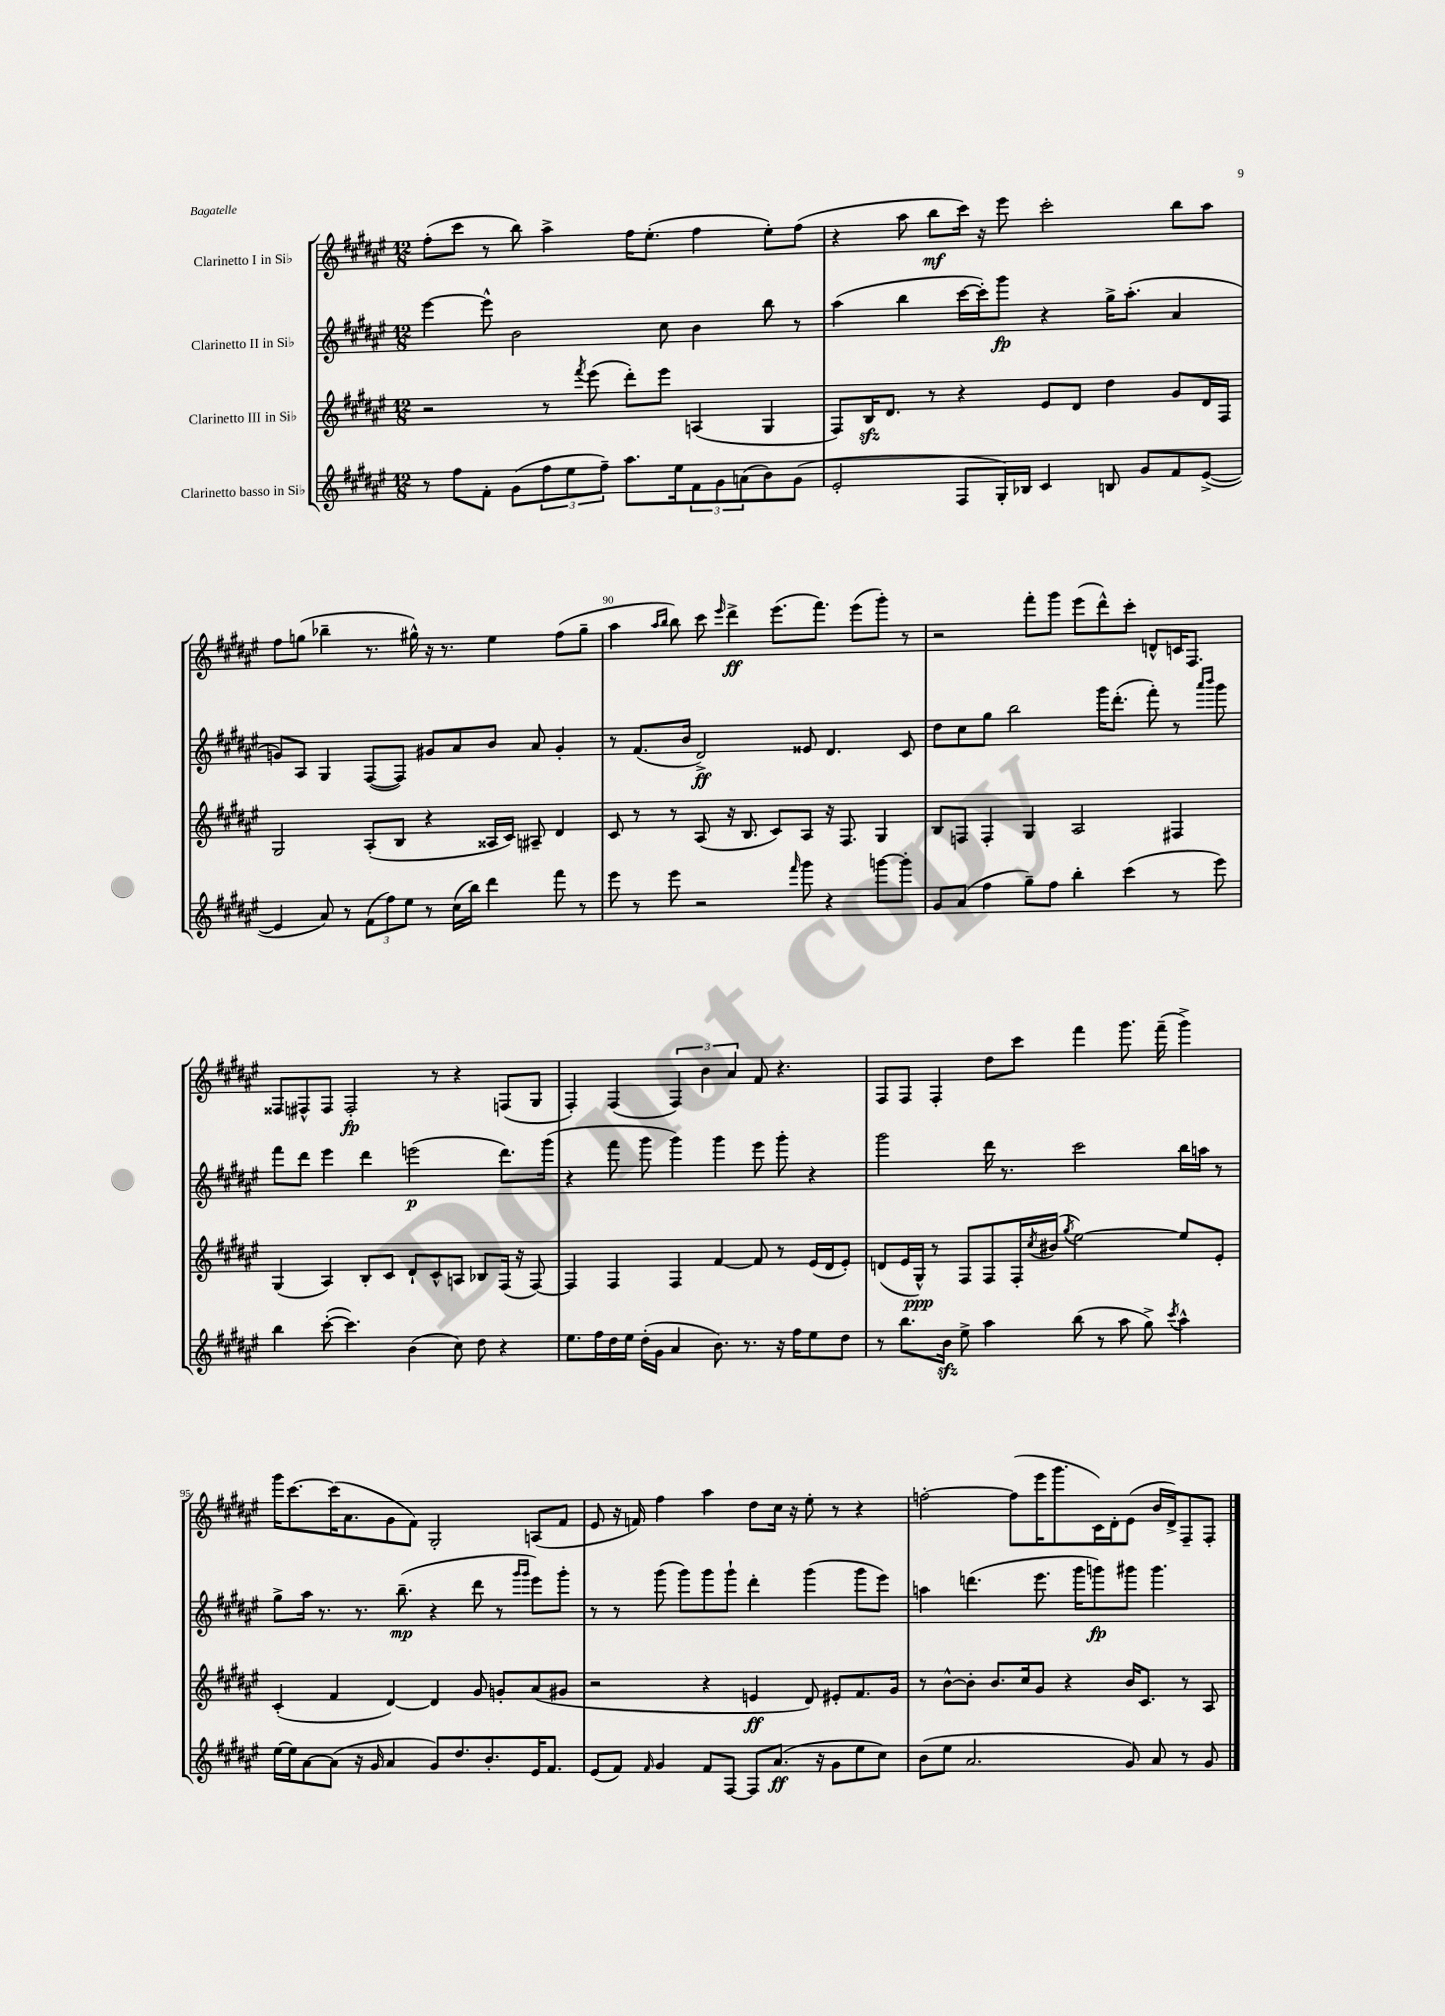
<<
\new StaffGroup <<
\new Staff = "s0" \with { instrumentName = "Clarinetto I in Sib" } {
    \clef treble \key fis \major \numericTimeSignature \time 12/8
    fis''8-.( cis'''8 r8 b''8) ais''4-> fis''16 eis''8.-.( fis''4 eis''8-.) fis''8( |
    r4 ais''8 b''8\mf cis'''16) r16 eis'''8 cis'''2-. b''8 ais''8 |
    fis''8 g''8( bes''4-- r8. gis''16-^) r16 r8. eis''4 fis''8( gis''8-- |
    ais''4 \grace { ais''16 b''16 } b''8) cis'''8 \grace { eis'''16 } dis'''4->\ff eis'''8.( fis'''8.) eis'''8( gis'''8-.) r8 |
    r2 fis'''8-. gis'''8 eis'''8( dis'''8-^) cis'''8-. d'8-^ c'16 fis8. |
    fisis8 fis8-^ fis8 fis2-.\fp r8 r4 f8( gis8 |
    fis4-.) fis4( \tuplet 3/2 { fis4) b'4 ais'4 } fis'8 r4. |
    fis8 fis8 fis4-. dis''8 cis'''8 fis'''4 gis'''8. fis'''16--( gis'''4->) |
    gis'''16 cis'''8.~ cis'''16( ais'8. gis'8 fis'8) gis2-. a8( fis'8 |
    eis'8 r16 f'16) fis''4 ais''4 dis''8 cis''16 r16 eis''8-. r8 r4 |
    f''2~-. f''8( eis'''16 gis'''8. cis'16) dis'16-. eis'8( b'16 dis'16->) fis8-- fis8-. \bar "|." |
}
\new Staff = "s1" \with { instrumentName = "Clarinetto II in Sib" } {
    \clef treble \key fis \major \numericTimeSignature \time 12/8
    eis'''4~ eis'''8-^ b'2 cis''8 b'4 b''8 r8 |
    ais''4( b''4 cis'''16~ cis'''16-.) gis'''8\fp r4 gis''16-> ais''8.-.( ais'4 |
    g'8) ais8 gis4 fis8~( fis8) gis'8 ais'8 b'8 ais'8 gis'4-. |
    r8 fis'8.( b'16 dis'2->\ff) eisis'8 dis'4. cis'8 |
    dis''8 cis''8 gis''8 b''2 gis'''16 dis'''8.-.( fis'''8-.) r8 \grace { ais'''16 b'''16 } gis'''8 |
    fis'''8 dis'''8 eis'''4 dis'''4 e'''2\p( dis'''8.) gis'''16( |
    r4 fis'''8 gis'''8 gis'''4) gis'''4 eis'''8 gis'''8-. r4 |
    gis'''2 dis'''16 r8. cis'''2 b''16 a''16 r8 |
    gis''8-> ais''16 r8. r8. b''8.--\mp( r4 dis'''8 r8 \grace { gis'''16 gis'''16 } eis'''8) gis'''8-. |
    r8 r8 gis'''8( gis'''8) gis'''8 gis'''8-! dis'''4-. gis'''4( gis'''8 eis'''8) |
    a''4 d'''4.( eis'''8. gis'''16 g'''8\fp) gis'''8 gis'''4. \bar "|." |
}
\new Staff = "s2" \with { instrumentName = "Clarinetto III in Sib" } {
    \clef treble \key fis \major \numericTimeSignature \time 12/8
    r2 r8 \acciaccatura { fis'''8 } eis'''8( dis'''8-.) eis'''8 a4( gis4 |
    fis8) b16\sfz dis'8. r8 r4 eis'8 dis'8 dis''4 gis'8 dis'16 fis16 |
    gis2 ais8-.( b8 r4 aisis16 cis'16) ais8-- dis'4 |
    cis'8 r8 r8 ais8( r16 b8. cis'8) ais8 r16 fis8. gis4 |
    b8 f8 f4-. gis4 ais2 fis4 |
    gis4( ais4) b8-. cis'8 dis'8-! cis'8-^ a8 bes8 fis16( r16 fis8~) |
    fis4 fis4 fis4 fis'4~ fis'8 r8 eis'16( dis'16 eis'8-.) |
    d'8( eis'16 gis16-^\ppp) r8 fis8 fis8 fis16-. \acciaccatura { cis''8 } bis'16( \acciaccatura { gis''8 } eis''2~) eis''8 eis'8-. |
    cis'4-.( fis'4 dis'4~) dis'4 gis'8 g'8-. ais'8( gis'8 |
    r2 r4 e'4\ff dis'8) eis'8-. fis'8. gis'16 |
    r8 b'8~-^ b'8-. b'8. cis''16 gis'8 r4 b'16 cis'8. r8 ais8 \bar "|." |
}
\new Staff = "s3" \with { instrumentName = "Clarinetto basso in Sib" } {
    \clef treble \key fis \major \numericTimeSignature \time 12/8
    r8 fis''8 fis'8-. gis'8( \tuplet 3/2 { fis''8 eis''8 fis''8--) } ais''8. eis''16 \tuplet 3/2 { fis'8 gis'8 a'8( } b'8) gis'8( |
    eis'2-. fis8 gis16-.) bes16 cis'4 b8 gis'8 fis'8 eis'8~->( |
    eis'4 ais'8) r8 \tuplet 3/2 { fis'8( fis''8) eis''8 } r8 cis''16( b''16) dis'''4 fis'''8 r8 |
    eis'''8 r8 eis'''8 r2 \grace { fis'''16 } gis'''8 r4 g'''8~ g'''8-. |
    gis'8 ais'8( fis''4 gis''8--) fis''8 b''4-. cis'''4( r8 eis'''8) |
    b''4 cis'''8~-.( cis'''4.) b'4( cis''8) dis''8 r4 |
    eis''8. fis''16 dis''16 eis''16 dis''16-.( gis'16 ais'4 b'8.) r8. r16 fis''16 eis''8 dis''8 |
    r8 b''8. b'16\sfz eis''8-> ais''4 b''8( r8 ais''8 gis''8->) \acciaccatura { cis'''8 } ais''4-^ |
    eis''16~ eis''16 ais'8~ ais'8( r16 gis'16 ais'4 gis'8) dis''8. b'8.-. eis'16 fis'8. |
    eis'8( fis'8) \grace { fis'16 } gis'4 fis'8 fis8~ fis8 ais'8.\ff( r16 gis'8 eis''8 cis''8) |
    b'8( eis''8 ais'2. gis'8) ais'8 r8 gis'8 \bar "|." |
}
>>
>>
\layout { \context { \Score currentBarNumber = #87 \override BarNumber.break-visibility = ##(#f #t #t) barNumberVisibility = #(every-nth-bar-number-visible 5) } }
